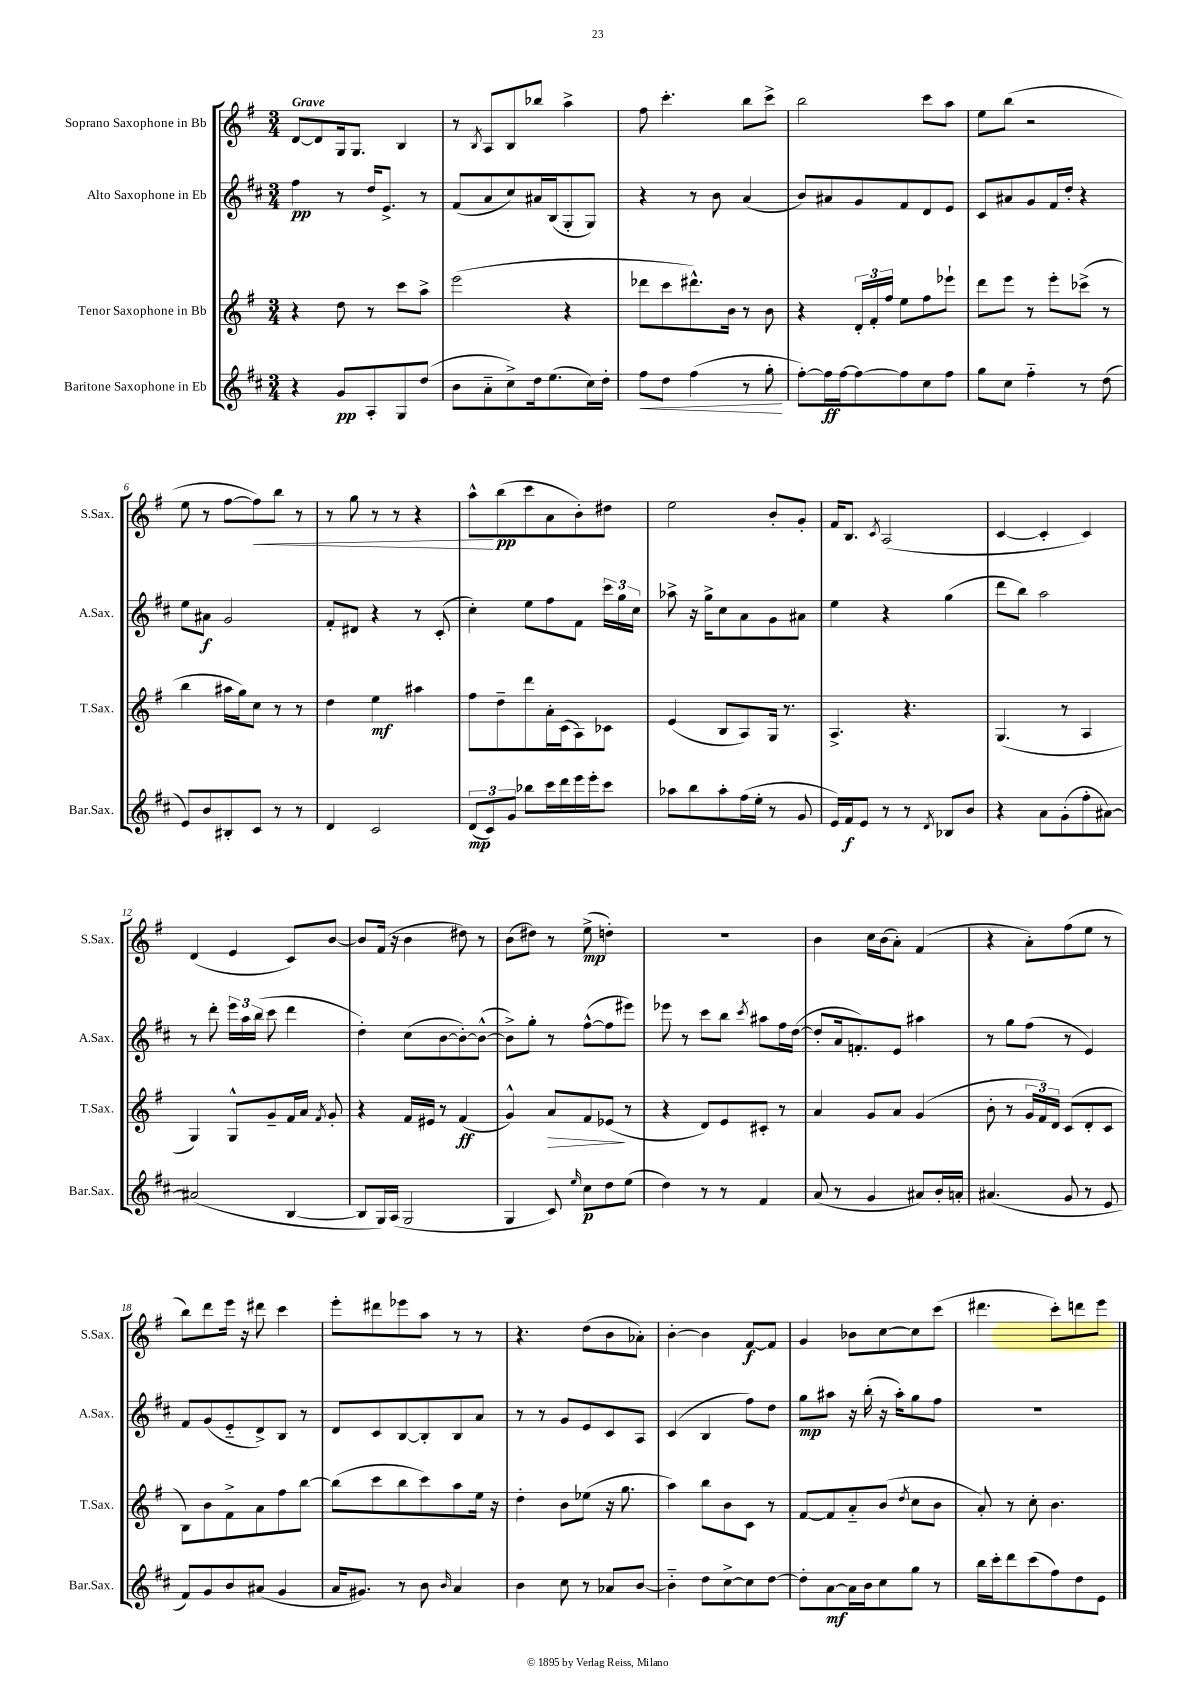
<<
\new StaffGroup <<
\new Staff = "s0" \with { instrumentName = "Soprano Saxophone in Bb" shortInstrumentName = "S.Sax." } {
    \clef treble \key g \major \numericTimeSignature \time 3/4 \tempo "Grave"
    \autoBeamOff d'8[~ d'8 g16 g8.] b4 |
    r8 \acciaccatura { b8 } a8[ b8 bes''8] a''4-> |
    fis''8 c'''4.-. b''8[ c'''8]-> |
    b''2 c'''8[ a''8] |
    e''8[ b''8]( r2 |
    e''8 r8 fis''8[~ fis''8\<) b''8] r8 |
    r8 g''8 r8 r8 r4 |
    a''8[-^\! b''8\pp( c'''8 a'8 b'8-.) dis''8] |
    e''2 b'8[-. g'8]-. |
    fis'16[ b8.] \acciaccatura { c'8 } a2( |
    c'4~ c'4-. c'4) |
    d'4( e'4 c'8[) b'8]~ |
    b'8[ fis'16]( r16 b'4 dis''8) r8 |
    b'8[( dis''8]) r8 e''8->\mp( d''4-.) |
    R2. |
    b'4 c''16[ b'16( a'8]-.) fis'4( |
    r4 a'8[-.) fis''8( e''8] r8 |
    b''8[) d'''8 e'''16] r16 dis'''8 c'''4 |
    e'''8[-. dis'''8 ees'''8 a''8] r8 r8 |
    r4. d''8[( b'8 aes'8]-.) |
    b'4~-. b'4 fis'8[~\f fis'8] |
    g'4 bes'8[ c''8~ c''8 c'''8]( |
    dis'''4. c'''8[-.) d'''8 e'''8] \bar "|." |
}
\new Staff = "s1" \with { instrumentName = "Alto Saxophone in Eb" shortInstrumentName = "A.Sax." } {
    \clef treble \key d \major \numericTimeSignature \time 3/4
    \autoBeamOff fis''4\pp r8 d''16[ e'8.]-> r8 |
    fis'8[( a'8 cis''8) ais'16 b16( g8-. g8]) |
    r4 r8 b'8 a'4( |
    b'8[) ais'8 g'8 fis'8 d'8 e'8] |
    cis'8[ ais'8 g'8 fis'16 d''16]-. r4 |
    e''8[ ais'8]\f g'2 |
    fis'8[-. dis'8] r4 r8 cis'8-.( |
    cis''4-.) e''8[ fis''8 fis'8] \tuplet 3/2 { cis'''16[ g''16 cis''16] } |
    aes''8-> r16 g''16[-> cis''8 a'8 g'8 ais'8] |
    e''4 r4 g''4( |
    d'''8[ b''8]) a''2 |
    r8 d'''8-. \tuplet 3/2 { e'''16[ a''16 b''16]( } cis'''8 d'''4 |
    d''4-.) cis''8[( b'8~ b'8~-.) b'8]~-^( |
    b'8[->) g''8]-. r8 fis''8[~-^( fis''8 eis'''8]) |
    ees'''8 r8 cis'''8[ b''8] \acciaccatura { cis'''8 } ais''8[ fis''16 d''16]~( |
    d''8[-. a'16 f'8.-.) e'8] ais''4 |
    r8 g''8[ fis''8]( r8 e'4) |
    fis'8[ g'8( e'8-_ d'8->) b8] r8 |
    d'8[ cis'8 b8~ b8-. b8 a'8] |
    r8 r8 g'8[ e'8 cis'8 a8] |
    cis'4( b4 fis''8[) d''8] |
    g''8[\mp ais''8] r16 b''16-.( r16 ais''16[-.) g''8 fis''8] |
    R2. \bar "|." |
}
\new Staff = "s2" \with { instrumentName = "Tenor Saxophone in Bb" shortInstrumentName = "T.Sax." } {
    \clef treble \key g \major \numericTimeSignature \time 3/4
    \autoBeamOff r4 d''8 r8 c'''8[ a''8]-> |
    e'''2( r4 |
    des'''8[ c'''8 dis'''8.-^) b'16] r8 b'8 |
    r4 \tuplet 3/2 { d'16[-. fis'16-. fis''16] } e''8[ fis''8 ees'''8]-! |
    d'''8[ e'''8] r8 e'''8[-. ces'''8]->( r8 |
    b''4 ais''16[ g''16) c''8] r8 r8 |
    d''4 e''4\mf ais''4 |
    fis''8[ d''8-- d'''8 a'16-. c'16( a8) ces'8] |
    e'4( b8[ a8) g16] r8. |
    a4.-> r4. |
    g4.( r8 a4 |
    g4) g8[-^ g'8-- fis'16 a'16] \acciaccatura { fis'8 } g'8-. |
    r4 fis'16[ eis'16] r8 fis'4\ff( |
    g'4-^) a'8[\> fis'8 ees'8]\!( r8 |
    r4 d'8[) e'8 cis'8]-. r8 |
    a'4 g'8[ a'8] g'4( |
    b'8-. r8 \tuplet 3/2 { g'16[ fis'16) d'16] } c'8[( d'8-. c'8] |
    b8[) b'8 fis'8-> a'8 fis''8 b''8]~ |
    b''8[( c'''8 b''8 c'''8) a''8 e''16] r16 |
    d''4-. b'8[ ees''8]( r16 g''8. |
    a''4) b''8[ b'8 c'8] r8 |
    fis'8[~ fis'8 a'8-_ b'8]( \acciaccatura { d''8 } c''8[ b'8] |
    a'8-.) r8 c''8-. b'4. \bar "|." |
}
\new Staff = "s3" \with { instrumentName = "Baritone Saxophone in Eb" shortInstrumentName = "Bar.Sax." } {
    \clef treble \key d \major \numericTimeSignature \time 3/4
    \autoBeamOff r4 g'8[\pp a8-. g8 d''8]( |
    b'8[ a'8-_ cis''8->) d''16 e''8.( cis''16) d''16]-. |
    fis''8[\< d''8] fis''4( r8 g''8-.\! |
    fis''8[~-.) fis''16\ff fis''16~ fis''8~ fis''8 cis''8 fis''8] |
    g''8[ cis''8] fis''4-_ r8 d''8( |
    e'8[) b'8 bis8-. cis'8] r8 r8 |
    d'4 cis'2 |
    \tuplet 3/2 { d'8[\mp( cis'8) g'8] } bes''8[ cis'''16 d'''16 e'''16 e'''16-. cis'''8] |
    aes''8[ b''8 aes''8-. fis''16( e''16]-. r8 g'8 |
    e'16[) fis'16\f e'8] r8 r8 \acciaccatura { d'8 } bes8[ b'8] |
    r4 a'8[ g'8-.( fis''8-. ais'8]~) |
    ais'2( b4~ |
    b8[ g16) a16]( g2 |
    g4 cis'8) \grace { e''16 } cis''8[\p d''8 e''8]( |
    d''4) r8 r8 fis'4 |
    a'8( r8 g'4 ais'8[) b'16-. a'16]-. |
    ais'4.( g'8 r8 e'8 |
    fis'8[) g'8 b'8 ais'8]( g'4 |
    a'16[ gis'8.]) r8 b'8 \grace { b'16 } a'4 |
    b'4 cis''8 r8 aes'8[ b'8]~ |
    b'4-_ d''8[ cis''8~-> cis''8 d''8]~ |
    d''8[-. a'8~\mf a'16 b'16 cis''8 g''8] r8 |
    b''16[ cis'''16-. d'''8 cis'''8( fis''8) d''8 e'8] \bar "|." |
}
>>
>>
